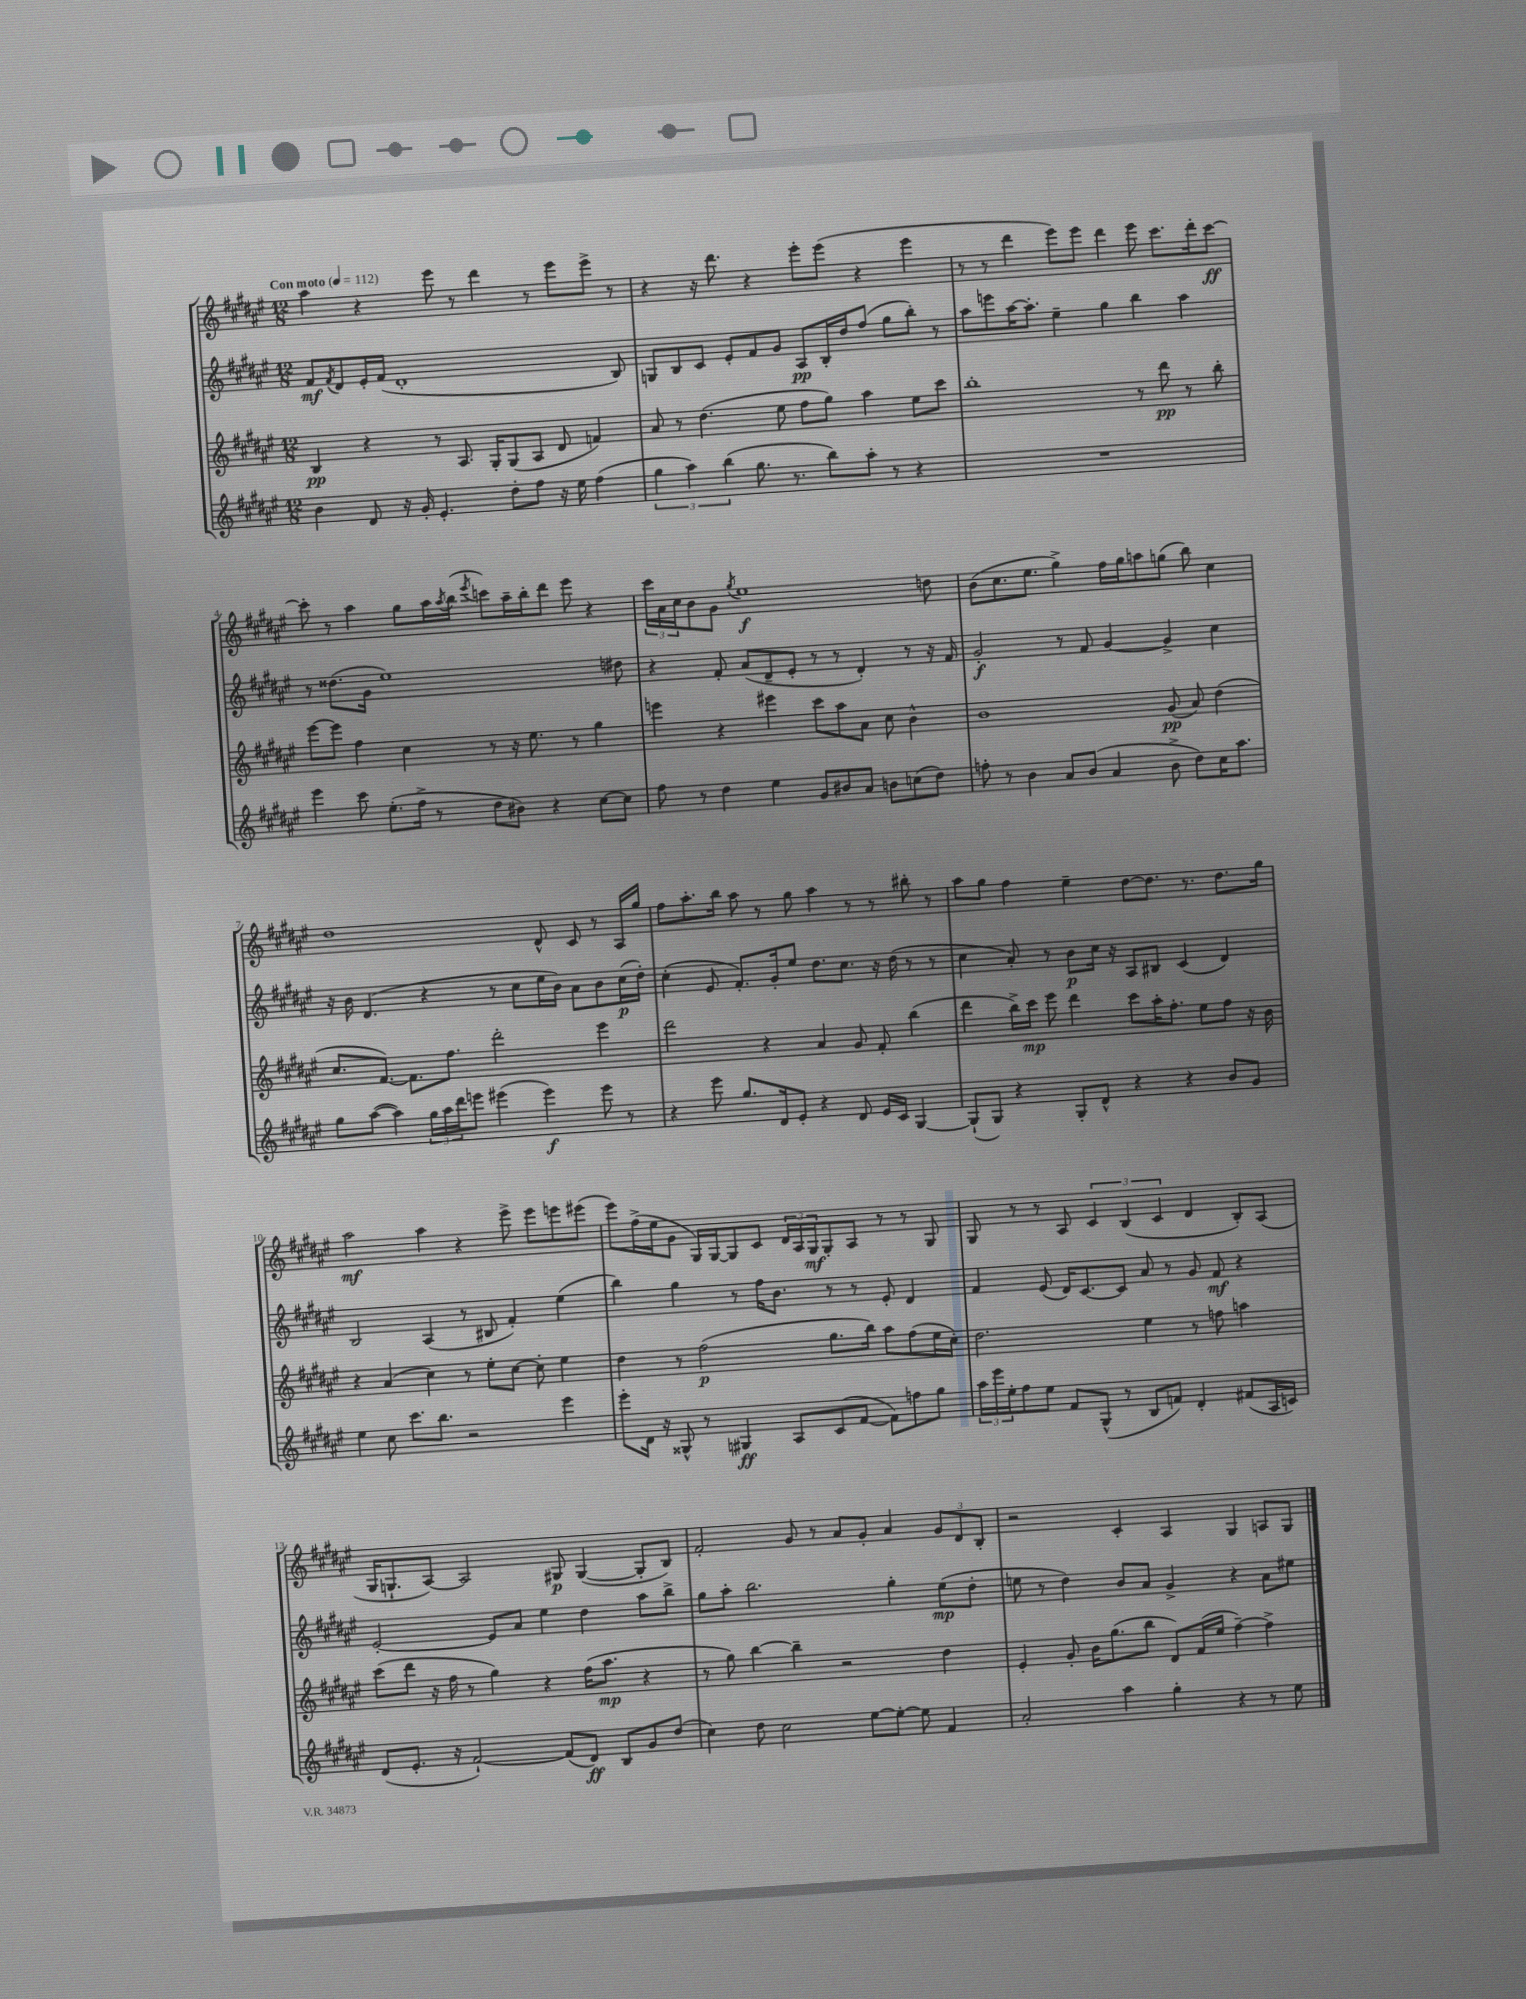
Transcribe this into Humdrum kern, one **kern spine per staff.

**kern	**dynam	**kern	**dynam	**kern	**dynam	**kern	**dynam
*part4	*part4	*part3	*part3	*part2	*part2	*part1	*part1
*staff4	*staff4	*staff3	*staff3	*staff2	*staff2	*staff1	*staff1
*clefG2	*	*clefG2	*	*clefG2	*	*clefG2	*
*k[f#c#g#d#a#e#]	*	*k[f#c#g#d#a#e#]	*	*k[f#c#g#d#a#e#]	*	*k[f#c#g#d#a#e#]	*
*M12/8	*	*M12/8	*	*M12/8	*	*M12/8	*
*MM112	*	*MM112	*	*MM112	*	*MM112	*
=1	=1	=1	=1	=1	=1	=1	=1
!	!	!	!	!	!	!LO:TX:a:B:t=Con moto	!
4b\	.	4B/	pp	8f#/L	mf	4aa#\	.
.	.	.	.	8qf#/	.	.	.
.	.	.	.	8d#/	.	.	.
8d#/	.	4r	.	16e#'/L	.	4r	.
.	.	.	.	(16f#/JJ	.	.	.
16r	.	.	.	1d#'	.	.	.
16g#'/	.	.	.	.	.	.	.
4.e#'/	.	8r	.	.	.	8eee#\	.
.	.	8.A#/	.	.	.	8r	.
.	.	.	.	.	.	4ddd#\	.
.	.	16G#'/KL	.	.	.	.	.
8dd#'\L	.	(8G#/	.	.	.	.	.
8ff#\J	.	8A#/J	.	.	.	8r	.
16r	.	8d#/	.	.	.	8eee#\L	.
16ee#\	.	.	.	.	.	.	.
(4ff#\	.	4fn/)	.	.	.	8eee#^\J	.
.	.	.	.	8B/)	.	8r	.
=2	=2	=2	=2	=2	=2	=2	=2
6gg#\	.	8a#/	.	8Gn/L	.	4r	.
.	.	8r	.	8B/	.	.	.
6aa#\)	.	.	.	.	.	.	.
.	.	(4.dd#\	.	8c#/J	.	16r	.
.	.	.	.	.	.	8.ddd#\	.
(6bb\	.	.	.	.	.	.	.
.	.	.	.	8e#'/L	.	.	.
8.gg#\	.	.	.	8f#/	.	4r	.
.	.	8ee#\	.	8g#/J	.	.	.
8.r	.	.	.	.	.	.	.
.	.	8ff#\L	.	8A#/L	pp	8eee#'\L	.
8bb\L)	.	8gg#\J)	.	16B'/L	.	(8eee#\J	.
.	.	.	.	16dd#/J	.	.	.
8aa#'\J	.	4aa#\	.	(8ff#/J	.	4r	.
8r	.	.	.	8gg#\L	.	.	.
4r	.	8ee#\L	.	8bb'\J)	.	4eee#\	.
.	.	8ccc#\J	.	8r	.	.	.
=3	=3	=3	=3	=3	=3	=3	=3
1.r	.	1bb'	.	8aa#\L	.	8r	.
.	.	.	.	8eeen\	.	8r	.
.	.	.	.	[16aa#\K	.	4ddd#\	.
.	.	.	.	8.aa#'\J]	.	.	.
.	.	.	.	4ee#~\	.	8eee#\L)	.
.	.	.	.	.	.	8eee#\J	.
.	.	.	.	4gg#\	.	4ddd#\	.
.	.	8r	.	4bb\	.	8eee#\	.
.	.	8ddd#\	pp	.	.	8.ccc#\L	.
.	.	8r	.	4aa#\	.	.	.
.	.	.	.	.	.	16ddd#'\k	.
.	.	8bb'\	.	.	.	[8ccc#\J	ff
!!LO:LB:g=z
=4	=4	=4	=4	=4	=4	=4	=4
4eee#\	.	[8eee#\L	.	8r	.	8ccc#'\]	.
.	.	8eee#\J]	.	(8.dd##X\L	.	8r	.
8ccc#\	.	4ff#\	.	.	.	4aa#\	.
.	.	.	.	16g#\Jk	.	.	.
(8.ee#'\L	.	.	.	1ee#)	.	.	.
.	.	4cc#\	.	.	.	8gg#\L	.
16ff#^\Jk	.	.	.	.	.	.	.
8r	.	.	.	.	.	16aa#\L	.
.	.	.	.	.	.	8qaa#/	.
.	.	.	.	.	.	(16bb\JJ	.
.	.	.	.	.	.	8qeee#/	.
8dd#\L	.	8r	.	.	.	8cccn\L)	.
8b#X\J)	.	16r	.	.	.	16aa#~\L	.
.	.	8.ee#\	.	.	.	16bb'\J	.
4r	.	.	.	.	.	8ddd#\J	.
.	.	8r	.	.	.	8eee#\	.
[8cc#\L	.	4gg#\	.	.	.	4r	.
8cc#\J]	.	.	.	8dd#X\	.	.	.
=5	=5	=5	=5	=5	=5	=5	=5
8ff#\	.	4eeen\	.	4r	.	24ccc#\LL	.
.	.	.	.	.	.	24a#\	.
.	.	.	.	.	.	24cc#\J	.
8r	.	.	.	.	.	8b\	.
4dd#\	.	4r	.	8f#'/	.	8g#\J	.
.	.	.	.	.	.	8qgg#/	.
.	.	.	.	(8a#/L	.	1ee#	f
4ee#\	.	4eee#X\	.	8d#~/	.	.	.
.	.	.	.	8e#'/J	.	.	.
8g#/L	.	8ccc#\L	.	8r	.	.	.
8b#X/	.	8aa#\	.	8r	.	.	.
8a#/J	.	8a#\J	.	4d#'/)	.	.	.
8bn\L	.	8cc#\	.	.	.	.	.
(8ccn\	.	4b^^\	.	8r	.	.	.
8dd#\J)	.	.	.	16r	.	8ddn\	.
.	.	.	.	16f#/	.	.	.
=6	=6	=6	=6	=6	=6	=6	=6
8ffn'\	.	1b	.	2g#'/	f	(8b\L	.
8r	.	.	.	.	.	8.cc#\	.
4b\	.	.	.	.	.	.	.
.	.	.	.	.	.	8.ee#\J	.
8a#/L	.	.	.	8r	.	4gg#^\)	.
(8b/J	.	.	.	8f#/	.	.	.
4a#/	.	.	.	[4g#/	.	16ff#\LL	.
.	.	.	.	.	.	16gg#\J	.
.	.	.	.	.	.	8aan\	.
8b^\	.	(8g#/	pp	4g#^/]	.	(8ggn\J	.
8dd#\L)	.	8a#/)	.	.	.	8bb\)	.
16cc#\K	.	(4dd#\	.	4cc#\	.	4cc#\	.
8.aa#\J	.	.	.	.	.	.	.
!!LO:LB:g=z
=7	=7	=7	=7	=7	=7	=7	=7
8gg#\L	.	8.cc#/L	.	16r	.	1dd#	.
.	.	.	.	16b\	.	.	.
([8aa#\J	.	.	.	(4.d#/	.	.	.
.	.	[8.f#/J)	.	.	.	.	.
4aa#\])	.	.	.	.	.	.	.
.	.	8.f#\L]	.	.	.	.	.
24gg#\LL	.	.	.	4r	.	.	.
24aa#\	.	.	.	.	.	.	.
.	.	8.ff#\J	.	.	.	.	.
24ddd#\J	.	.	.	.	.	.	.
8eeen\J	.	.	.	.	.	.	.
(4eee#X\	.	2ddd#'\	.	8r	.	.	.
.	.	.	.	8cc#\L	.	.	.
4eee#\)	f	.	.	16ee#\L	.	8d#^^/	.
.	.	.	.	16b\JJ)	.	.	.
.	.	.	.	8a#\L	.	8c#/	.
8eee#\	.	4eee#\	.	8b\	.	8r	.
8r	.	.	.	(16cc#\L	p	16A#/LL	.
.	.	.	.	16dd#'\JJ)	.	16gg#/JJ	.
=8	=8	=8	=8	=8	=8	=8	=8
4r	.	2ddd#\	.	(4cc#'\	.	8ff#\L	.
.	.	.	.	.	.	8.aa#'\	.
8eee#\	.	.	.	8e#/	.	.	.
.	.	.	.	.	.	16bb\Jk	.
8.gg#/L	.	.	.	8.f#'/L)	.	8aa#\	.
.	.	4r	.	.	.	8r	.
16d#/k	.	.	.	16g#'/k	.	.	.
8e#'/J	.	.	.	8ee#/J	.	8gg#\	.
4r	.	4a#/	.	8.dd#\L	.	4aa#\	.
.	.	.	.	8.cc#\J	.	.	.
8d#/	.	8g#/	.	.	.	8r	.
16e#/LL	.	8f#'/	.	16r	.	8r	.
16c#/JJ	.	.	.	(16dd#\	.	.	.
[4G#/	.	(4bb\	.	8r	.	8bb#X'\	.
.	.	.	.	8r	.	8r	.
=9	=9	=9	=9	=9	=9	=9	=9
(8G#`/L]	.	4ddd#\	.	4cc#\	.	8aa#\L	.
8G#/J)	.	.	.	.	.	8gg#\J	.
4r	.	16bb^\LL)	.	8a#'/)	.	4ff#\	.
.	.	16ccc#\JJ	mp	.	.	.	.
.	.	8eee#\	.	8r	.	.	.
8G#'/L	.	4ddd#\	.	8b\L	p	4ee#~\	.
8d#^^/J	.	.	.	16cc#\Jk	.	.	.
.	.	.	.	16r	.	.	.
4r	.	8ccc#\L	.	8A#/L	.	[8dd#\L	.
.	.	16aa#'\K	.	8B#X/J	.	8.dd#\J]	.
.	.	8.ff#'\J	.	.	.	.	.
4r	.	.	.	(4c#/	.	.	.
.	.	.	.	.	.	8.r	.
.	.	8ee#\L	.	.	.	.	.
8b/L	.	8ff#\J	.	4d#/)	.	8.dd#\L	.
8g#/J	.	16r	.	.	.	.	.
.	.	16b\	.	.	.	16gg#\Jk	.
!!LO:LB:g=z
=10	=10	=10	=10	=10	=10	=10	=10
4ee#\	.	4r	.	2B/	.	2aa#\	mf
8cc#\	.	(4a#/	.	.	.	.	.
8.ccc#\L	.	.	.	.	.	.	.
.	.	4cc#\)	.	(4A#/	.	4aa#\	.
8.bb\J	.	.	.	.	.	.	.
2r	.	8r	.	8r	.	4r	.
.	.	8ee#'\L	.	8B#X/	.	.	.
.	.	[8cc#\J	.	4f#'/)	.	8eee#^\	.
.	.	8cc#'\]	.	.	.	8eee#\L	.
4eee#\	.	4ee#\	.	(4ee#\	.	8eeen\	.
.	.	.	.	.	.	(8eee#X\J	.
=11	=11	=11	=11	=11	=11	=11	=11
8eee#'\L	.	4dd#\	.	4bb\)	.	8eee#\L)	.
16d#\Jk	.	.	.	.	.	(16ff#^\L	.
16r	.	.	.	.	.	16ee#\J	.
8G##X^^/	.	8r	.	4gg#\	.	8g#\J	.
8r	.	(2ff#\	p	.	.	16G#/LL)	.
.	.	.	.	.	.	[16G#/J	.
4G#X/	ff	.	.	8r	.	8G#/]	.
.	.	.	.	16ff#\KL	.	8c#/J	.
.	.	.	.	8.b\J	.	.	.
8A#/L	.	.	.	.	.	24d#/LL	.
.	.	.	.	.	.	24A#/	.
.	.	.	.	.	.	24G#/J	mf
(8c#/	.	8.gg#\L	.	8r	.	8G#'/	.
[8f#/J	.	.	.	8r	.	8A#/J	.
.	.	16bb\Jk)	.	.	.	.	.
8f#\L])	.	8aa#\L	.	8e#'/	.	8r	.
8ffn\	.	(8ff#\	.	4d#/	.	8r	.
8gg#\J	.	16ee#\L	.	.	.	8G#/	.
.	.	16cc#'\JJ)	.	.	.	.	.
=12	=12	=12	=12	=12	=12	=12	=12
24aa#\LL	.	2.dd#\	.	4f#/	.	8G#/	.
24eee#\	.	.	.	.	.	.	.
24ee#'\J	.	.	.	.	.	.	.
8ff#\	.	.	.	.	.	8r	.
8ee#\J	.	.	.	(8e#/	.	8r	.
8f#/L	.	.	.	16d#/KL)	.	8A#/	.
.	.	.	.	[8.c#/	.	.	.
(8G#^^/J	.	.	.	.	.	6c#/	.
8r	.	.	.	8c#/J]	.	.	.
.	.	.	.	.	.	(6B/	.
8B/L	.	4ee#\	.	8a#/	.	.	.
.	.	.	.	.	.	6c#/	.
8fn/J)	.	.	.	8r	.	.	.
4d#'/	.	8r	.	8g#/	.	4d#/	.
.	.	8ffn\	.	8f#/	mf	.	.
(8f#X/L	.	4aan\	.	4r	.	8B'/L)	.
16A#/L	.	.	.	.	.	(8A#/J	.
16cn/JJ)	.	.	.	.	.	.	.
!!LO:LB:g=z
=13	=13	=13	=13	=13	=13	=13	=13
(8d#/L	.	(8ccc#\L	.	[2e#'/	.	16G#/KL	.
.	.	.	.	.	.	8.Gn`/	.
8.e#'/J	.	8ddd#\J	.	.	.	.	.
.	.	16r	.	.	.	[8A#/J)	.
16r	.	16ff#\	.	.	.	.	.
[2f#`/)	.	8r	.	.	.	2A#/]	.
.	.	4gg#\)	.	8e#/L]	.	.	.
.	.	.	.	8a#/J	.	.	.
.	.	4r	.	4ee#\	.	.	.
(8f#/L]	.	.	.	.	.	8G#X/	p
8d#/J)	ff	(16ff#\KL	.	4dd#\	.	([4G#/	.
.	.	8.aa#\J	mp	.	.	.	.
8B/L	.	.	.	.	.	.	.
8g#/	.	4r	.	8aa#\L	.	8G#'/L]	.
(8dd#/J	.	.	.	8bb^\J	.	8B/J)	.
=14	=14	=14	=14	=14	=14	=14	=14
4cc#\)	.	8r	.	8gg#\L	.	2f#'/	.
.	.	8gg#\)	.	8aa#'\J	.	.	.
8dd#\	.	[4bb\	.	2.bb\	.	.	.
2cc#\	.	.	.	.	.	.	.
.	.	4bb~\]	.	.	.	8g#/	.
.	.	.	.	.	.	8r	.
.	.	2r	.	.	.	8a#/L	.
[8ee#\L	.	.	.	.	.	8g#'/J	.
8ee#'\J_	.	.	.	4gg#'\	.	4a#/	.
8ee#\]	.	.	.	.	.	.	.
4f#/	.	4dd#\	.	(8ee#\L	mp	12g#/L	.
.	.	.	.	.	.	12d#/	.
.	.	.	.	8dd#'\J	.	.	.
.	.	.	.	.	.	12B'/J	.
=15	=15	=15	=15	=15	=15	=15	=15
2a#'/	.	4e#'/	.	8een\	.	2r	.
.	.	.	.	8r	.	.	.
.	.	8g#'/	.	4dd#\)	.	.	.
.	.	16b\KL	.	.	.	.	.
.	.	(8.gg#\	.	.	.	.	.
4aa#\	.	.	.	8b/L	.	4c#'/	.
.	.	8bb\J	.	8a#/J	.	.	.
4gg#'\	.	8d#/L)	.	4g#^/	.	4A#/	.
.	.	(16f#/L	.	.	.	.	.
.	.	16ee#/JJ	.	.	.	.	.
4r	.	[4ff#~\)	.	4r	.	4G#/	.
8r	.	4ff#^\]	.	8a#\L	.	8An/L	.
8ee#\	.	.	.	8ee#X\J	.	8G#/J	.
==	==	==	==	==	==	==	==
*-	*-	*-	*-	*-	*-	*-	*-
